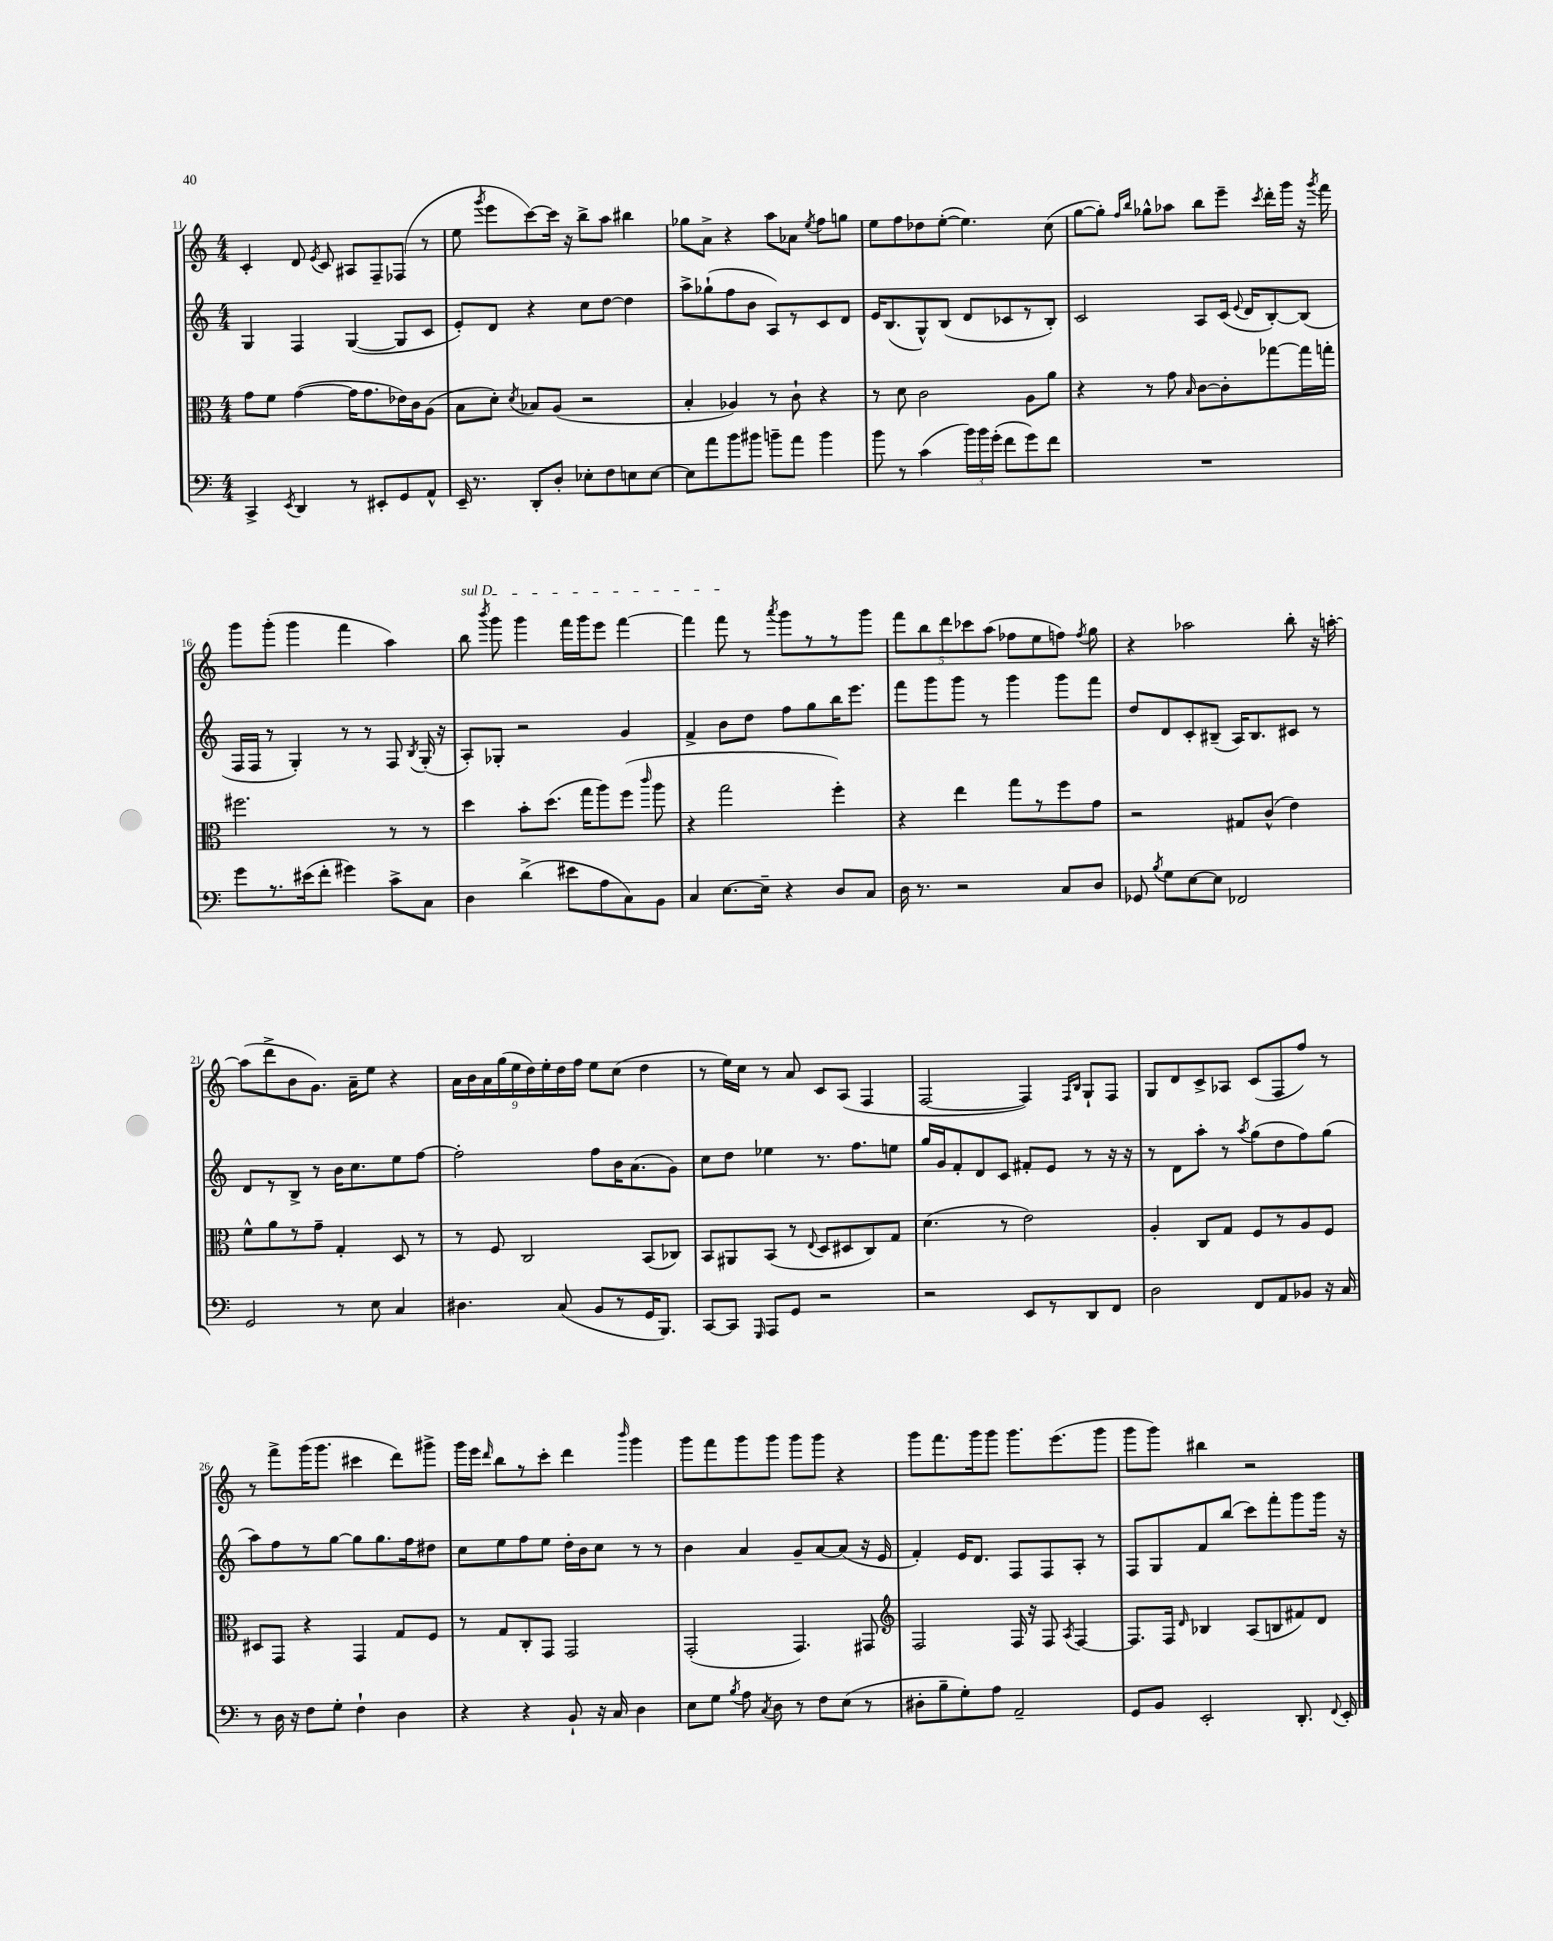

**kern	**kern	**kern	**kern
*part4	*part3	*part2	*part1
*staff4	*staff3	*staff2	*staff1
*clefF4	*clefC3	*clefG2	*clefG2
*k[]	*k[]	*k[]	*k[]
*M4/4	*M4/4	*M4/4	*M4/4
=11	=11	=11	=11
4CC^/	8g\L	4G/	4c'/
.	8f\J	.	.
8qEE/	.	.	.
4DD/	([4g\	4F/	8d/
.	.	.	8qe/
.	.	.	8c/
8r	16g\KL]	([4G/	8A#X/L
.	8.g\	.	.
8EE#X'/L	.	.	8F~/
8GG/	16e-X\L)	8G/L]	(8F-X/J
.	16c\J	.	.
8AA^^/J	(8A\J	8c/J	8r
=12	=12	=12	=12
16EE~/	8B\L	8e'/L)	8ee\
8.r	.	.	.
.	.	.	8qggg/
.	8d'\J)	8d/J	8eee\L
.	8qd/	.	.
8DD'/L	8B-X/L	4r	[8ccc\)
8D'/J	(8A/J	.	16ccc\Jk]
.	.	.	16r
8E-X'\L	2r	8cc\L	8bb^\L
8F\	.	[8dd\J	8aa\J
8En\	.	4dd\]	4bb#X\
[8E\J	.	.	.
=13	=13	=13	=13
8E\L]	4B'/	8aa^\L	8gg-X\L
8a\	.	(8gg-X`\	8a^\J
8b\	4A-X/)	8ff\	4r
8b#X\J	.	8b\J	.
8bn~\L	8r	8A/L)	8aa\L
8a\J	8c`\	8r	8a-X\J
.	.	.	8qee/
4b\	4r	8c/	8ff\L
.	.	8d/J	8ggn\J
=14	=14	=14	=14
8b\	8r	16e/KL	8ee\L
.	.	(8.B/	.
8r	8d\	.	8ff\
(4c\	2c\	8G^^/)	8dd-X\
.	.	(8B/J	([8ee'\J
24b\LL)	.	8d/L	4.ee\])
24b\	.	.	.
(24g'\JJ	.	.	.
8f\L	.	8c-X/	.
8g\)	8A\L	8r	.
8f\J	8a\J	8B'/J)	(8cc\
=15	=15	=15	=15
1r	4r	2c/	[8gg\L
.	.	.	8gg'\J])
.	.	.	16qqff/LL
.	.	.	16qqbb/JJ
.	8r	.	8gg-X^^\L
.	8g\	.	8aa-X\J
.	16qqB/	.	.
.	[8c\L	8A/L	8bb\L
.	8c'\]	(16c/Jk	8eee~\J
.	.	8qqe/	.
.	.	16d/KL	.
.	.	.	8qccc/
.	[8gg-X\	[8B'/)	16ddd'\LL
.	.	.	16ggg\JJ
.	16gg-\L]	(8B/J]	16r
.	.	.	8qggg/
.	16ggn'\JJ	.	16fff\
!!LO:LB:g=z
=16	=16	=16	=16
8g\L	2.ff#X\	16F/LL	8ggg\L
.	.	16F/JJ	.
8.r	.	8r	(8ggg'\J
.	.	4G'/)	4ggg\
(16e#X\k	.	.	.
8f'\J	.	.	.
4g#X\)	.	8r	4fff\
.	.	8r	.
8c^\L	8r	8F/	4aa\)
.	.	8qB/	.
8C\J	8r	(16G'/	.
.	.	16r	.
=17	=17	=17	=17
!	!	!	!LO:TX:a:i:t=sul D
4D\	4dd\	8A'/L)	8bb\
.	.	.	8qbbb/
.	.	8G-X'/J	8ggg\
(4d^\	8b'\L	2r	4ggg\
.	(8.dd\J	.	.
8e#X\L	.	.	16fff\LL
.	16gg\KL	.	16ggg\J
8A\	8aa\)	.	8eee\J
8C\)	(8ff\J	4g/	[4fff\
.	16qqccc/	.	.
8BB\J	8aa\	.	.
=18	=18	=18	=18
4C/	4r	4f^/	4fff\]
[8.E\L	2gg\	8b\L	8fff\
.	.	8dd\J	8r
16E~\Jk]	.	.	.
.	.	.	8qaaa/
4r	.	8ff\L	8ggg\L
.	.	8gg\	8r
8D/L	4ff'\)	16bb\K	8r
.	.	8.eee\J	.
8C/J	.	.	8ggg\J
=19	=19	=19	=19
16D\	4r	8fff\L	10fff\L
8.r	.	.	.
.	.	.	10bb\
.	.	8ggg\	.
.	.	.	10ddd\
2r	4ee\	8ggg\J	.
.	.	.	10ccc-X\
.	.	8r	.
.	.	.	(10aa\J
.	8gg\L	4ggg\	8ff-X\L
.	8r	.	8ee\
8C/L	8ff\	8ggg\L	8ffn\J)
.	.	.	8qff/
8D/J	8g\J	8fff\J	8gg\
=20	=20	=20	=20
8GG-X/	2r	8dd/L	4r
8qB/	.	.	.
8G\L	.	8d/	.
[8E\	.	8c'/	2aa-X\
8E\J]	.	(8B#X~/J	.
2FF-X/	8G#X/L	16A/KL)	.
.	.	8.B#/	.
.	(8c^^/J	.	.
.	4e\)	8c#X/J	8bb'\
.	.	8r	16r
.	.	.	[16aan'\
!!LO:LB:g=z
=21	=21	=21	=21
2GG/	8f^^\L	8d/L	(8aa\L]
.	8a\	8r	8ddd^\
.	8r	8B^/J	8b\
.	8g~\J	8r	8.g\J)
8r	4G'/	16b\KL	.
.	.	8.cc\	16a~\KL
8E\	.	.	8ee\J
4C/	8D/	8ee\	4r
.	8r	[8ff\J	.
=22	=22	=22	=22
4.D#X\	8r	2ff'\]	18a\LL
.	.	.	18b\
.	.	.	18a\
.	8F/	.	.
.	.	.	(18gg\
.	.	.	18ee\
.	2C/	.	.
.	.	.	18dd\)
.	.	.	18ee'\
(8C/	.	.	.
.	.	.	18dd\
.	.	.	18ff\JJ
8BB/L	.	8ff\L	8ee\L
8r	.	16b\K	(8cc\J
.	.	(8.a\	.
16GG/K	(8BB/L	.	4dd\
8.BBB/J)	.	.	.
.	8C-X/J)	8g\J)	.
=23	=23	=23	=23
[8CC/L	8BB/L	8cc\L	8r
8CC/J]	8AA#X/	8dd\J	16ee\LL)
.	.	.	16cc\JJ
16qqGGG/	.	.	.
8AAA/L	(8BB/J	4ee-X\	8r
8GG/J	8r	.	8a/
.	8qqE/	.	.
2r	8D/L	8.r	8c/L
.	8D#X/	.	(8A/J
.	.	8.ff\L	.
.	8C/)	.	4F/
.	8G/J	8een\J	.
=24	=24	=24	=24
2r	(4.d\	16gg/LL	[2F/
.	.	16g/J	.
.	.	8f'/	.
.	.	8d/	.
.	8r	8c/J	.
8EE/L	2e\)	8f#X'/L	4F/])
8r	.	8e/J	.
.	.	.	16qqF/LL
.	.	.	16qqB/JJ
8DD/	.	8r	8G`/L
8FF/J	.	16r	8F/J
.	.	16r	.
=25	=25	=25	=25
2D\	4A'/	8r	8G/L
.	.	8d\L	8d/
.	8C/L	8aa'\J	8c^/
.	8G/J	8r	8A-X/J
.	.	8qaa/	.
8FF/L	8F/L	(8gg\L	(8c/L
8AA/	8r	8dd\	8F/
8BB-X/J	8A/	8ff\)	8ff/J)
16r	8F/J	(8gg\J	8r
16C/	.	.	.
!!LO:LB:g=z
=26	=26	=26	=26
8r	8D#X/L	8aa\L)	8r
16D\	8GG/J	8ff\	8fff^\L
16r	.	.	.
8F\L	4r	8r	(16ggg\K
.	.	.	8.ggg\J
8G'\J	.	[8gg\J	.
4F`\	4GG/	8gg\L]	4ccc#X\
.	.	8.gg\	.
4D\	8G/L	.	8ddd\L)
.	.	16ff\k	.
.	8F/J	8dd#X\J	8ggg#X^\J
=27	=27	=27	=27
4r	8r	8cc\L	16ggg\LL
.	.	.	16eee\JJ
.	.	.	16qqddd/
.	8G/L	8ee\	8bb\L
4r	8C'/	8ff\	8r
.	8GG/J	8ee\J	8ccc'\J
8BB`/	2GG/	16dd'\LL	4ddd\
.	.	16b\J	.
16r	.	8cc\J	.
16C/	.	.	.
.	.	.	16qqbbb/
4D\	.	8r	4ggg\
.	.	8r	.
=28	=28	=28	=28
8E\L	(2GG'/	4b\	8ggg\L
8G\J	.	.	8fff\
8qB/	.	.	.
8A\	.	4a/	8ggg\
8qC/	.	.	.
8D\	.	.	8ggg\J
8r	4.GG/)	8g~/L	8ggg\L
8F\L	.	[8a/	8ggg\J
(8E\J	.	(8a/J]	4r
8r	8GG#X/	16r	.
.	.	16e/	.
=29	=29	=29	=29
*	*clefG2	*	*
8D#X'\L	2F/	4f'/)	8ggg\L
8B~\	.	.	8.fff\
8G'\)	.	16e/KL	.
.	.	8.d/J	16ggg\k
8A\J	.	.	8ggg\J
2AA~/	16F/	8F/L	8.ggg\L
.	16r	.	.
.	8F/	8F/	.
.	.	.	(8.eee\
.	8qA/	.	.
.	[4F/	8A'/J	.
.	.	8r	8ggg\J
=30	=30	=30	=30
8GG/L	8.F/L]	8F/L	8ggg\L
8BB/J	.	8G/	8ggg\J)
.	16F/Jk	.	.
.	16qqd/	.	.
2EE'/	4B-X/	8f/	4bb#X\
.	.	(8bb/J	.
.	(8A/L	8ccc\L)	2r
.	8Bn/	8fff'\	.
8.DD'/	8f#X/)	8ggg\	.
.	8d/J	16ggg\Jk	.
8qqFF/	.	.	.
16EE'/	.	16r	.
==	==	==	==
*-	*-	*-	*-
